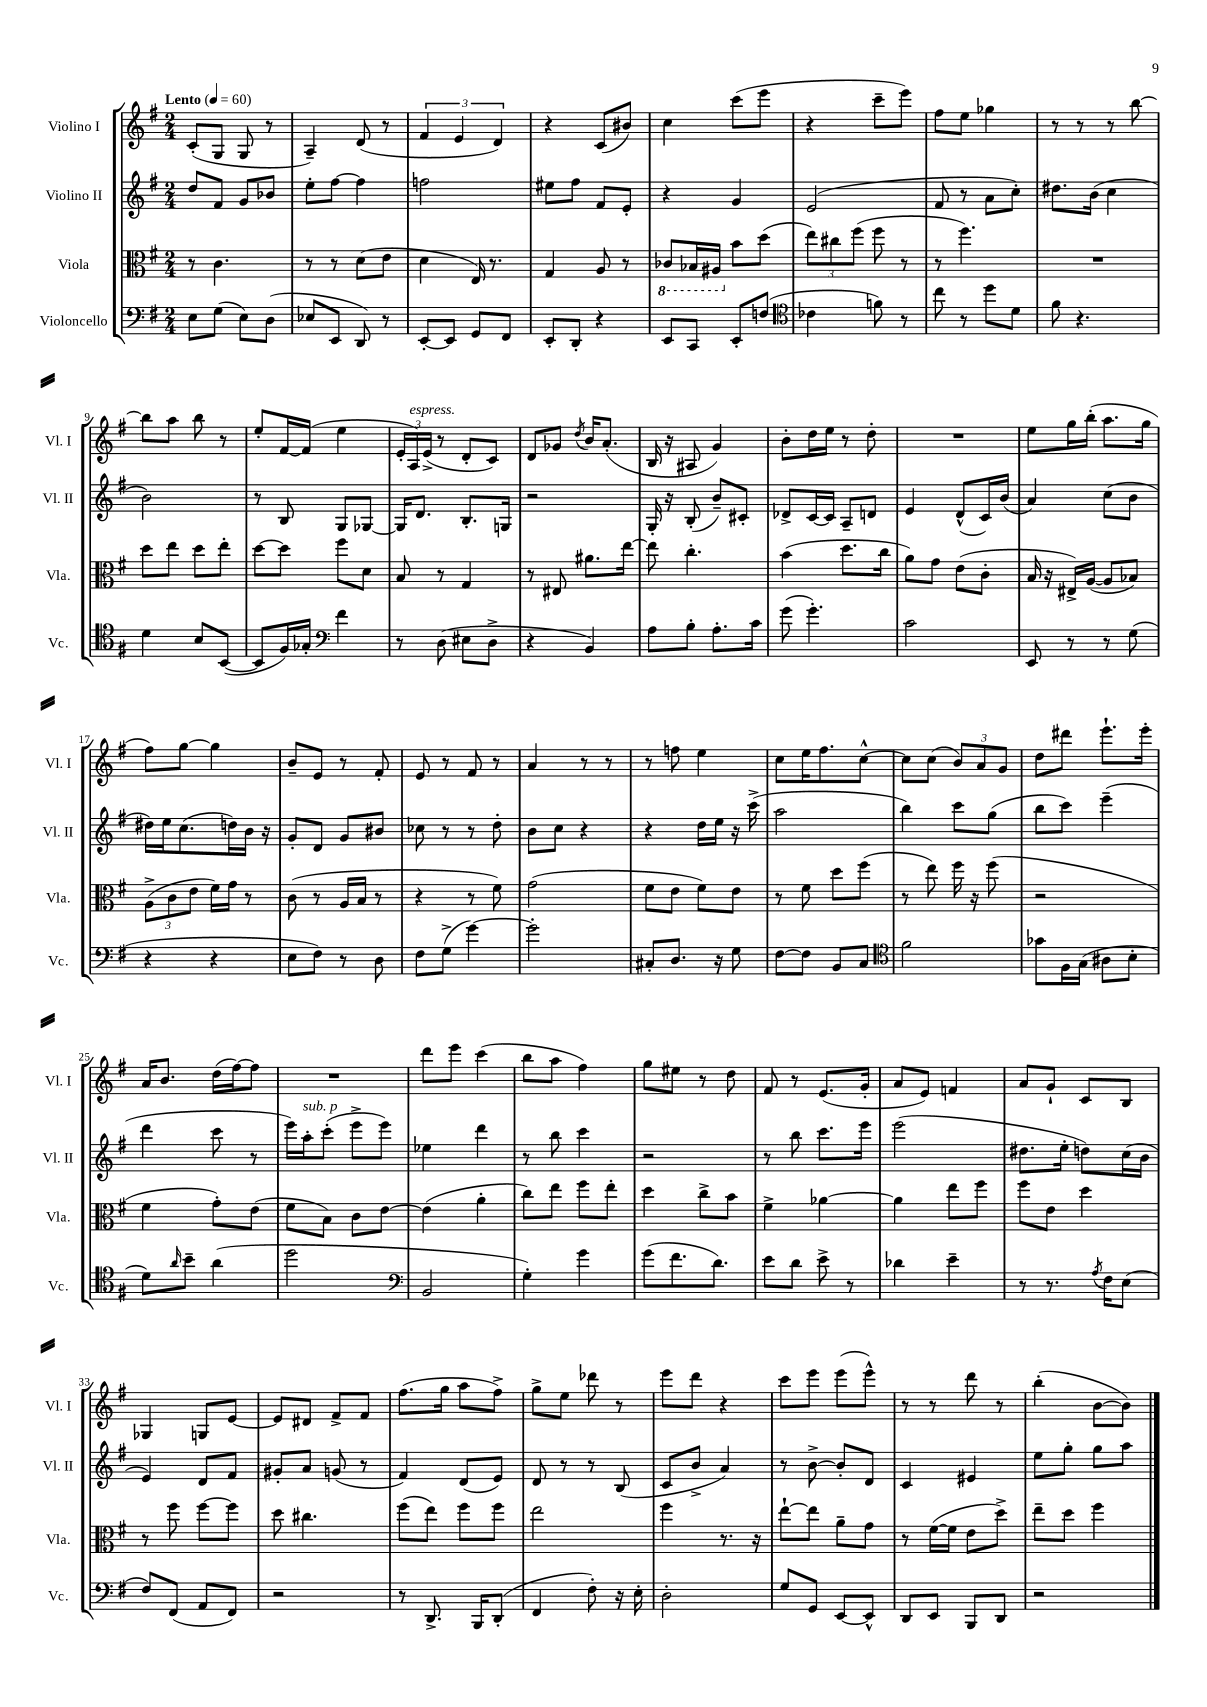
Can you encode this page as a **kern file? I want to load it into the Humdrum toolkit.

**kern	**kern	**kern	**kern
*staff4	*staff3	*staff2	*staff1
*clefF4	*clefC3	*clefG2	*clefG2
*k[f#]	*k[f#]	*k[f#]	*k[f#]
*M2/4	*M2/4	*M2/4	*M2/4
*MM60	*MM60	*MM60	*MM60
8E	8r	8dd	(8c'
(8G	4.c	8f#	8G
8E)	.	8g	8G
(8D	.	8b-	8r
=	=	=	=
8E-	8r	8ee'	4A~)
8EE	8r	[8ff#	.
8DD)	(8d	4ff#]	(8d
8r	8e	.	8r
=	=	=	=
[8EE'	4d	2ff	6f#
8EE]	.	.	.
.	.	.	6e
8GG	16E)	.	.
.	8.r	.	.
.	.	.	6d)
8FF#	.	.	.
=	=	=	=
8EE'	4G	8ee#	4r
8DD'	.	8ff#	.
4r	8A	8f#	(8c
.	8r	8e'	8b#)
=	=	=	=
8EE	8C-	4r	4cc
8CC	16BB-	.	.
.	16AA#	.	.
8EE'	8b	4g	(8ccc
(8F	(8dd	.	8eee
=	=	=	=
*clefC4	*	*	*
4c-	12ee)	(2e	4r
.	12cc#	.	.
.	(12ff#	.	.
8f)	8ff#	.	8ccc~
8r	8r	.	8eee)
=	=	=	=
8cc	8r	8f#	8ff#
8r	4.ff#)	8r	8ee
8dd	.	8a	4gg-
8d	.	8cc')	.
=	=	=	=
8f#	2r	8.dd#	8r
4.r	.	.	8r
.	.	(16b	.
.	.	4cc	8r
.	.	.	[8bb
=	=	=	=
4d	8dd	2b)	8bb]
.	8ee	.	8aa
8B	8dd	.	8bb
([8BB	8ee'	.	8r
=	=	=	=
8BB]	[8dd	8r	8ee'
16F#)	8dd]	8B	[16f#
16G-'	.	.	(16f#]
*clefF4	*	*	*
4f#	8ff#	8G	4ee
.	8d	[8G-	.
=	=	=	=
8r	8B	16G-]	24e'
.	.	.	24A)
.	.	8.d	.
.	.	.	(24e^
(8D	8r	.	8r
8E#	4G	8.B'	8d'
8D^	.	.	8c)
.	.	16G	.
=	=	=	=
4r	8r	2r	8d
.	8E#	.	8g-
.	.	.	8qdd
4BB)	8.a#	.	16b
.	.	.	(8.a'
.	[16ee	.	.
=	=	=	=
8A	8ee]	16G'	16B
.	.	16r	16r
8B'	4.cc'	(8B'	8A#
8.A'	.	8b~)	4g)
.	.	8c#'	.
16c	.	.	.
=	=	=	=
(8g	(4b	8d-^	8b'
4.g')	.	[16c	16dd
.	.	16c]	16ee
.	8.dd	8A~	8r
.	.	8d	8dd'
.	16cc	.	.
=	=	=	=
2c	8a)	4e	2r
.	8g	.	.
.	(8e	(8d^^	.
.	8c'	16c)	.
.	.	(16b	.
=	=	=	=
8EE	16B	4a)	8ee
.	16r	.	.
8r	16E#^)	.	16gg
.	([16A	.	(16bb'
8r	8A]	(8cc	8.aa
(8G	8B-)	8b	.
.	.	.	16gg
=	=	=	=
4r	(12A^	16dd#)	8ff#)
.	.	16ee	.
.	12c	.	.
.	.	(8.cc	[8gg
.	12e	.	.
4r	16f#)	.	4gg]
.	16g	16dd)	.
.	8r	16b	.
.	.	16r	.
=	=	=	=
8E	(8c	8g'	8b~
8F#)	8r	8d	8e
8r	16A	8g	8r
.	16B	.	.
8D	8r	8b#	8f#'
=	=	=	=
8F#	4r	8cc-	8e
(8G^	.	8r	8r
[4g)	8r	8r	8f#
.	8f#)	8dd'	8r
=	=	=	=
2g']	(2g	8b	4a
.	.	8cc	.
.	.	4r	8r
.	.	.	8r
=	=	=	=
8C#'	8f#	4r	8r
8.D	8e	.	8ff
.	8f#)	16dd	4ee
16r	.	16ee	.
8G	8e	16r	.
.	.	(16ccc^	.
=	=	=	=
[8F#	8r	2aa	8cc
8F#]	8f#	.	16ee
.	.	.	8.ff#
8BB	8dd	.	.
8C	(8ff#	.	[8cc^^
=	=	=	=
*clefC4	*	*	*
2f#	8r	4bb)	8cc]
.	8ee)	.	(8cc
.	16ff#	8ccc	12b)
.	16r	.	.
.	.	.	12a
.	(8ff#	(8gg	.
.	.	.	12g
=	=	=	=
8g-	2r	8bb	8dd
16F#	.	8ccc)	8ddd#
(16G	.	.	.
8A#	.	(4eee~	8.eee`
8B'	.	.	.
.	.	.	16eee'
=	=	=	=
8d)	4f#	4ddd	16a
.	.	.	8.b
16qqa	.	.	.
8b~	.	.	.
(4a	8g')	8ccc	(16dd
.	.	.	[16ff#)
.	(8e	8r	8ff#]
=	=	=	=
2dd	8f#	16eee)	2r
.	.	16aa'	.
.	8B)	(8ccc'	.
.	8c	8eee^	.
.	[8e	8eee)	.
=	=	=	=
*clefF4	*	*	*
2BB	(4e]	4ee-	8ddd
.	.	.	8eee
.	4a'	4ddd	(4ccc
=	=	=	=
4G')	8cc)	8r	8bb
.	8ee	8bb	8aa
4g	8ff#	4ccc	4ff#)
.	8ee'	.	.
=	=	=	=
(8g	4dd	2r	8gg
8.f#	.	.	8ee#
.	8cc^	.	8r
8.d)	.	.	.
.	8b	.	8dd
=	=	=	=
8e	4f#^	8r	8f#
8d	.	8bb	8r
8e^	[4a-	8.ccc	(8.e
8r	.	.	.
.	.	16eee	16g'
=	=	=	=
4d-	4a-]	(2eee	8a
.	.	.	8e)
4e~	8ee	.	4f
.	8ff#	.	.
=	=	=	=
8r	8ff#	8.dd#	8a
8.r	8e	.	8g`
.	.	16ee'	.
.	4dd	8dd)	8c
8qA	.	.	.
16F#	.	.	.
(8E	.	(16cc	8B
.	.	16b	.
=	=	=	=
8F#)	8r	4e)	4G-
(8FF#	8ff#	.	.
8AA	[8ff#	8d	8G
8FF#)	8ff#]	8f#	[8e
=	=	=	=
2r	8dd	8g#'	8e]
.	4.cc#	8a	8d#
.	.	(8g	8f#^
.	.	8r	8f#
=	=	=	=
8r	(8ff#	4f#)	(8.ff#
8.DD^	8ee)	.	.
.	.	.	16gg
.	8ff#	(8d	8aa
16BBB	.	.	.
(8DD'	8ff#	8e)	8ff#^)
=	=	=	=
4FF#	2ee	8d	8gg^
.	.	8r	8ee
8F#')	.	8r	8ddd-
16r	.	(8B	8r
16E'	.	.	.
=	=	=	=
2D'	4ff#	8c	8eee
.	.	8b^	8ddd
.	8.r	4a)	4r
.	16r	.	.
=	=	=	=
8G	[8ee`	8r	8ccc
8GG	8ee]	[8b^	8eee
[8EE	8a~	8b']	(8eee
8EE^^]	8g	8d	8eee^^)
=	=	=	=
8DD	8r	4c	8r
8EE	([16f#	.	8r
.	16f#]	.	.
8BBB	8e	4e#	8ddd
8DD	8dd^)	.	8r
=	=	=	=
2r	8ee~	8ee	(4bb'
.	8dd	8gg'	.
.	4ff#	8gg	[8b
.	.	8aa	8b])
==	==	==	==
*-	*-	*-	*-
